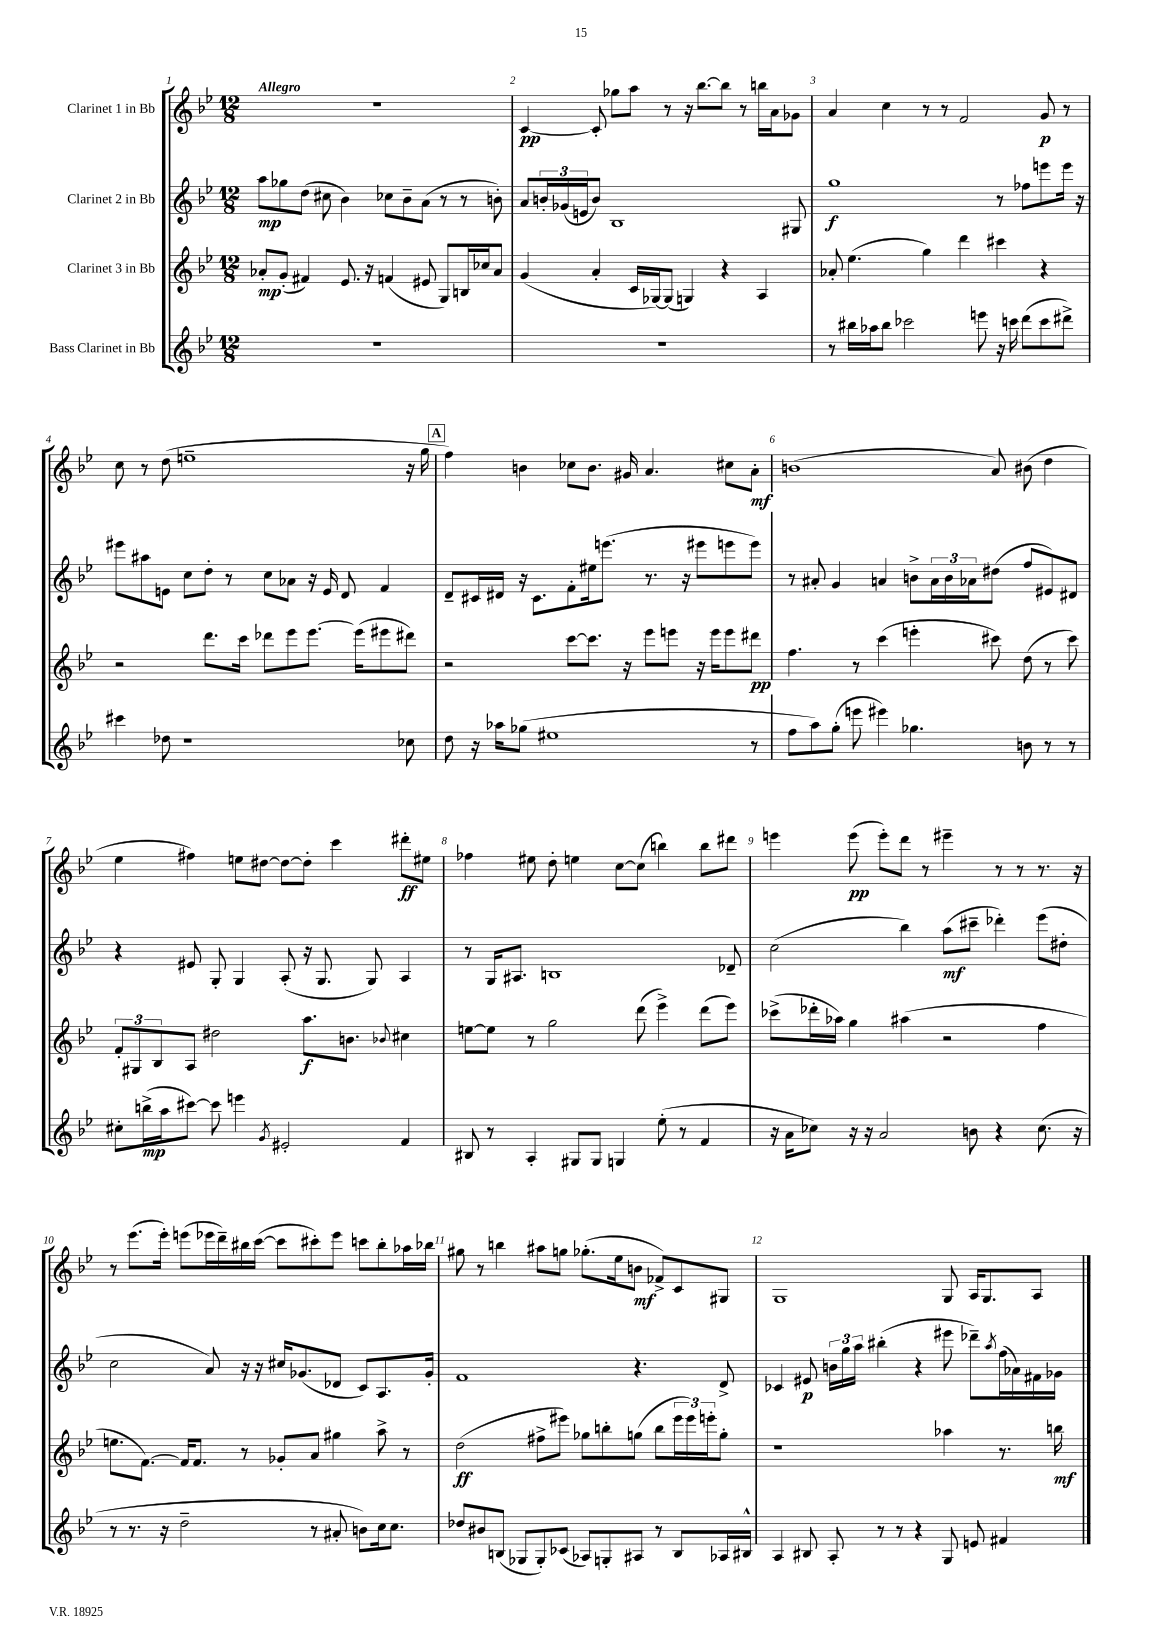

**kern	**kern	**kern	**kern
*staff4	*staff3	*staff2	*staff1
*clefG2	*clefG2	*clefG2	*clefG2
*k[b-e-]	*k[b-e-]	*k[b-e-]	*k[b-e-]
*M12/8	*M12/8	*M12/8	*M12/8
1.r	8a-'/L	8aa\L	1.r
.	(8g'/J	8gg-\	.
.	4f#/)	(8dd\J	.
.	.	8cc#\	.
.	8.e-/	4b-\)	.
.	16r	.	.
.	(4f/	8cc-\L	.
.	.	8b-~\	.
.	8e#/	(8a\J	.
.	8G/L)	8r	.
.	16B/L	8r	.
.	16cc-/J	.	.
.	8a-/J	8b'\)	.
=	=	=	=
1.r	(4g/	8a/L	[4c/
.	.	24b'/L	.
.	.	(24g-/	.
.	.	24e/J	.
.	4a'/	8b/J)	8c'/]
.	.	1B-	8gg-\L
.	16c/LL	.	8aa\J
.	[16G-/J)	.	.
.	(8G-/]J	.	8r
.	4G/)	.	16r
.	.	.	[8.bb-\L
.	4r	.	8bb-\]J
.	.	.	8r
.	4A/	.	16bb\LL
.	.	.	16a\J
.	.	8G#/	8g-\J
=	=	=	=
8r	8a-'/	1gg	4a/
16bb#\LL	(4.ee-\	.	.
16aa-\J	.	.	.
8bb#\J	.	.	4cc\
2ccc-\	.	.	.
.	4gg\)	.	8r
.	.	.	8r
.	4ddd\	.	2f/
8eee\	.	.	.
16r	4ccc#\	8r	.
16ccc\	.	.	.
(8ddd\L	.	8ff-\L	.
8ccc\	4r	8eee\	8g/
8ddd#^\J)	.	16eee\Jk	8r
.	.	16r	.
=	=	=	=
4ccc#\	2r	8eee#\L	8cc\
.	.	8aa#\	8r
8dd-\	.	8e\J	(8dd\
1r	.	8cc\L	1ee~
.	8.ddd\L	8dd'\J	.
.	.	8r	.
.	16ccc\Jk	.	.
.	8ddd-\L	8cc\L	.
.	8eee-\	8a-\J	.
.	[8.eee-\J	16r	.
.	.	16e/	.
.	.	8d/	.
.	(16eee-\]LK	.	.
.	8eee#\	4f/	.
8cc-\	8ddd#\J)	.	16r
.	.	.	16gg\
=	=	=	=
8dd\	2r	8d~/L	4ff\)
16r	.	16c#/L	.
16aa-\LK	.	16d#/JJ	.
(8gg-\J	.	16r	4b\
.	.	8.c#\L	.
1ee#	.	.	.
.	[8ccc\L	8f'\	8cc-\L
.	8.ccc\]J	16ee#\k	8.b\J
.	.	(8.eee\J	.
.	16r	.	16g#/
.	8eee-\L	8.r	4.a/
.	8eee\J	.	.
.	.	16r	.
.	16r	8eee#\L	.
.	16eee\LK	.	.
.	8eee\	8eee\	8cc#\L
8r	8ddd#\J	8eee\J)	8a'\J
=	=	=	=
8ff\L	4.ff\	8r	(1b
8aa\)	.	8a#'/	.
(8gg'\J	.	4g/	.
8eee\	8r	.	.
4eee#\)	(4ccc\	4a/	.
4.gg-\	4eee'\	8b^\L	.
.	.	24a\L	.
.	.	24b\	.
.	.	24a-\J	.
.	8ccc#\)	(8dd#\J	8a/)
8b\	(8dd\	8ff/L	(8b#\
8r	8r	8e#/)	4dd\
8r	8ccc#\)	8d#/J	.
=	=	=	=
8cc#'\L	12f'/L	4r	4ee-\
.	12G#/	.	.
(16bb^\L	.	.	.
.	12B-/	.	.
16aa\J	.	.	.
[8ccc#\J)	8A/J	8e#/	4ff#\)
8ccc#\]	2dd#\	8G'/	.
4eee\	.	4G/	8ee\L
.	.	.	[8dd#\J
8qg/	.	.	.
2e#'/	.	(8A'/	8dd#\_L
.	8.aa\L	16r	8dd#'\]J
.	.	8.G/	.
.	.	.	4ccc\
.	8.b\J	.	.
.	.	8G/)	.
.	8qqb-/	.	.
4f/	4cc#\	4A/	8ddd#'\L
.	.	.	8ee#\J
=	=	=	=
8B#/	[8ee\L	8r	4ff-\
8r	8ee\]J	16G/LK	.
.	.	8.A#/J	.
4A'/	8r	.	8ee#\
.	2gg\	1B	8dd'\
8G#/L	.	.	4ee\
8G#/J	.	.	.
4G/	.	.	[8cc\L
.	(8ddd\	.	(8cc\]J
(8ee-'\	4eee-^\)	.	4bb\)
8r	.	.	.
4f/	(8ddd\L	.	8bb\L
.	8eee-\J)	8d-~/	8ddd#\J
=	=	=	=
16r	(8ccc-^\L	(2cc\	4eee\
16a\LK	.	.	.
8cc-\J)	16ddd-'\L	.	.
.	16aa-\JJ)	.	.
16r	4gg\	.	(8eee\
16r	.	.	.
2a/	.	.	8eee'\L)
.	(4aa#\	4bb-\)	8ddd\J
.	.	.	8r
.	2r	(8aa\L	4eee#~\
8b\	.	8ccc#~\J	.
4r	.	4ddd-'\)	8r
.	.	.	8r
(8.cc-\	4ff\	(8eee-\L	8.r
.	.	8dd#'\J	.
16r	.	.	16r
=	=	=	=
8r	8.ee\L	2cc\	8r
8.r	.	.	(8.eee-\L
.	[8.f\J)	.	.
16r	.	.	16eee-'\Jk)
2dd~\	16f/]LK	.	(8eee\L
.	8.f/J	.	.
.	.	8a/)	16eee-\L
.	.	.	16ddd~\)
.	8r	16r	16bb#\
.	.	16r	([16ccc\JJ
.	8g-'/L	16cc#/LK	8ccc\]L
.	.	(8.g-/	.
8r	8a/J	.	8ccc#'\)
8a#'/	4gg#\	8d-/J	8eee-\J
8b\L)	.	8c/L)	8ccc\L
16cc\k	8aa^\	8.A/	8bb#'\
8.cc\J	.	.	.
.	8r	.	16aa-\L
.	.	16g-'/Jk	16bb-\JJ
=	=	=	=
8dd-/L	(2dd\	1f	8gg#\
8b#/	.	.	8r
(8B/J	.	.	4bb\
8G-/L	.	.	.
8G-'/)	8ff#^\L	.	8aa#\L
(8c-/J	8eee#\J)	.	8gg\J
8A-/L)	8gg-\L	.	(8.gg-'\L
8G'/	8bb'\	.	.
.	.	.	16ee-\k
8A#/J	(8gg\J	4.r	8b\J
8r	8bb\L	.	8f-^/L)
8B/L	24eee#\L	.	8c/
.	24eee#\)	.	.
.	24eee'\J	.	.
16A-/L	8gg'\J	8d^/	8G#/J
16B#^^/JJ	.	.	.
=	=	=	=
4A/	1r	4c-/	1G
8B#/	.	8e#/	.
8A'/	.	24b\LL	.
.	.	24gg\	.
.	.	24aa\JJ	.
8r	.	(4bb#'\	.
8r	.	.	.
4r	.	4r	.
8G/	4aa-\	8eee#\	8G/
8e/	.	8ddd-~\L)	16A/LK
.	.	.	8.G/
.	.	8qaa/	.
4f#/	8.r	(16ff\L	.
.	.	16a-\)	.
.	.	16f#\	8A/J
.	16bb\	16g-\JJ	.
==	==	==	==
*-	*-	*-	*-
